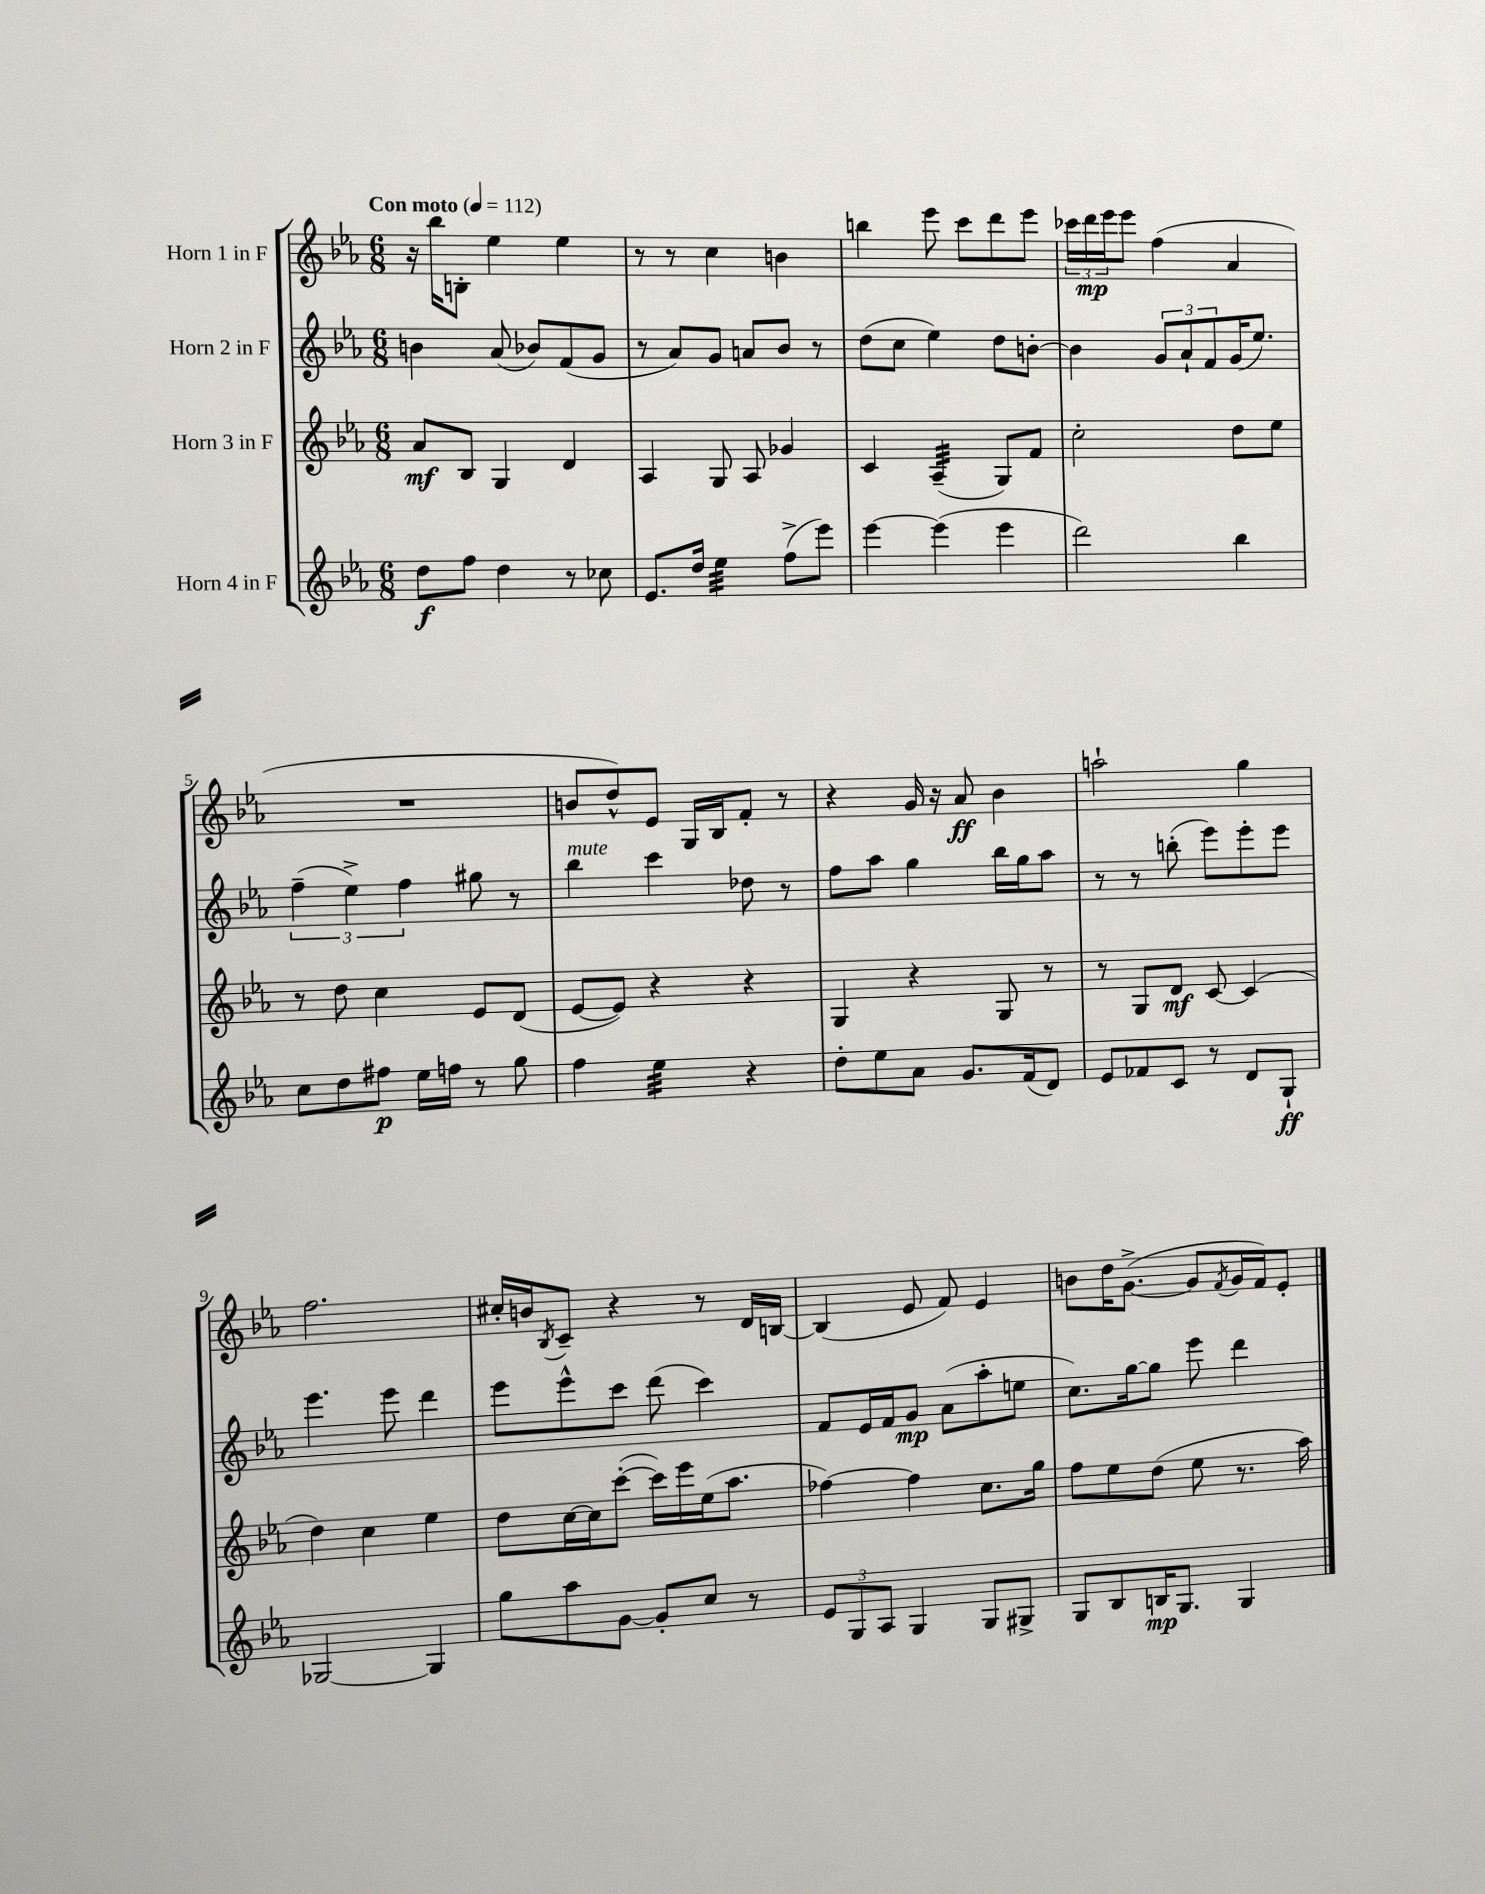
<<
\new StaffGroup <<
\new Staff = "s0" \with { instrumentName = "Horn 1 in F" } {
    \clef treble \key ees \major \numericTimeSignature \time 6/8 \tempo "Con moto" 4 = 112
    r16 bes''16 b8-. ees''4 ees''4 |
    r8 r8 c''4 b'4 |
    b''4 ees'''8 c'''8 d'''8 ees'''8 |
    \tuplet 3/2 { ces'''16 d'''16\mp ees'''16 } ees'''8 f''4( aes'4 |
    R2. |
    b'8 d''8-^) ees'8 g16 bes16 f'8-. r8 |
    r4 g'16 r16 aes'8\ff bes'4 |
    a''2-! g''4 |
    f''2. |
    cis''16-. b'16 \acciaccatura { bes8 } c'8-- r4 r8 d'16 b16~ |
    b4( ees'8 f'8) ees'4 |
    b'8 d''16 g'8.~->( g'8 \acciaccatura { f'8 } g'16 f'16) ees'8-. \bar "|." |
}
\new Staff = "s1" \with { instrumentName = "Horn 2 in F" } {
    \clef treble \key ees \major \numericTimeSignature \time 6/8
    b'4 aes'8( bes'8) f'8( g'8 |
    r8 aes'8) g'8 a'8 bes'8 r8 |
    d''8( c''8 ees''4) d''8 b'8~-. |
    b'4 \tuplet 3/2 { g'8 aes'8-! f'8 } g'16( ees''8.) |
    \tuplet 3/2 { f''4--( ees''4->) f''4 } gis''8 r8 |
    bes''4^\markup { \italic "mute" } c'''4 des''8 r8 |
    f''8 aes''8 g''4 bes''16 g''16 aes''8 |
    r8 r8 b''8-.( ees'''8) ees'''8-. ees'''8 |
    ees'''4. ees'''8 d'''4 |
    ees'''8 ees'''8-^ c'''8 d'''8( c'''4) |
    f'8 ees'16 f'16 g'8\mp aes'8( aes''8-. e''8 |
    c''8.) g''16~ g''8 ees'''8 d'''4 \bar "|." |
}
\new Staff = "s2" \with { instrumentName = "Horn 3 in F" } {
    \clef treble \key ees \major \numericTimeSignature \time 6/8
    aes'8\mf bes8 g4 d'4 |
    aes4 g8 aes8 ges'4 |
    c'4 aes4:32--( g8) f'8 |
    c''2-. d''8 ees''8 |
    r8 d''8 c''4 ees'8 d'8( |
    ees'8~ ees'8) r4 r4 |
    g4 r4 g8 r8 |
    r8 g8 d'8\mf c'8~ c'4( |
    d''4) c''4 ees''4 |
    d''8 c''16~ c''16 c'''8~-.( c'''16) ees'''16 ees''16( aes''8. |
    fes''4~) fes''4 c''8. g''16 |
    f''8 ees''8 d''8( ees''8 r8. aes''16) \bar "|." |
}
\new Staff = "s3" \with { instrumentName = "Horn 4 in F" } {
    \clef treble \key ees \major \numericTimeSignature \time 6/8
    d''8\f f''8 d''4 r8 ces''8 |
    ees'8. d''16 ees''4:32 f''8->( ees'''8) |
    ees'''4~ ees'''4( ees'''4 |
    d'''2) bes''4 |
    c''8 d''8 fis''8\p ees''16 f''16 r8 g''8 |
    f''4 ees''4:32 r4 |
    d''8-. ees''8 aes'8 g'8. f'16( d'8) |
    ees'8 fes'8 c'8 r8 d'8 g8-!\ff |
    ges2~ ges4 |
    g''8 aes''8 g'8~ g'8-. c''8 r8 |
    \tuplet 3/2 { ees'8 g8 aes8 } g4 g8 gis8-> |
    g8 bes8 b16\mp g8. g4 \bar "|." |
}
>>
>>
